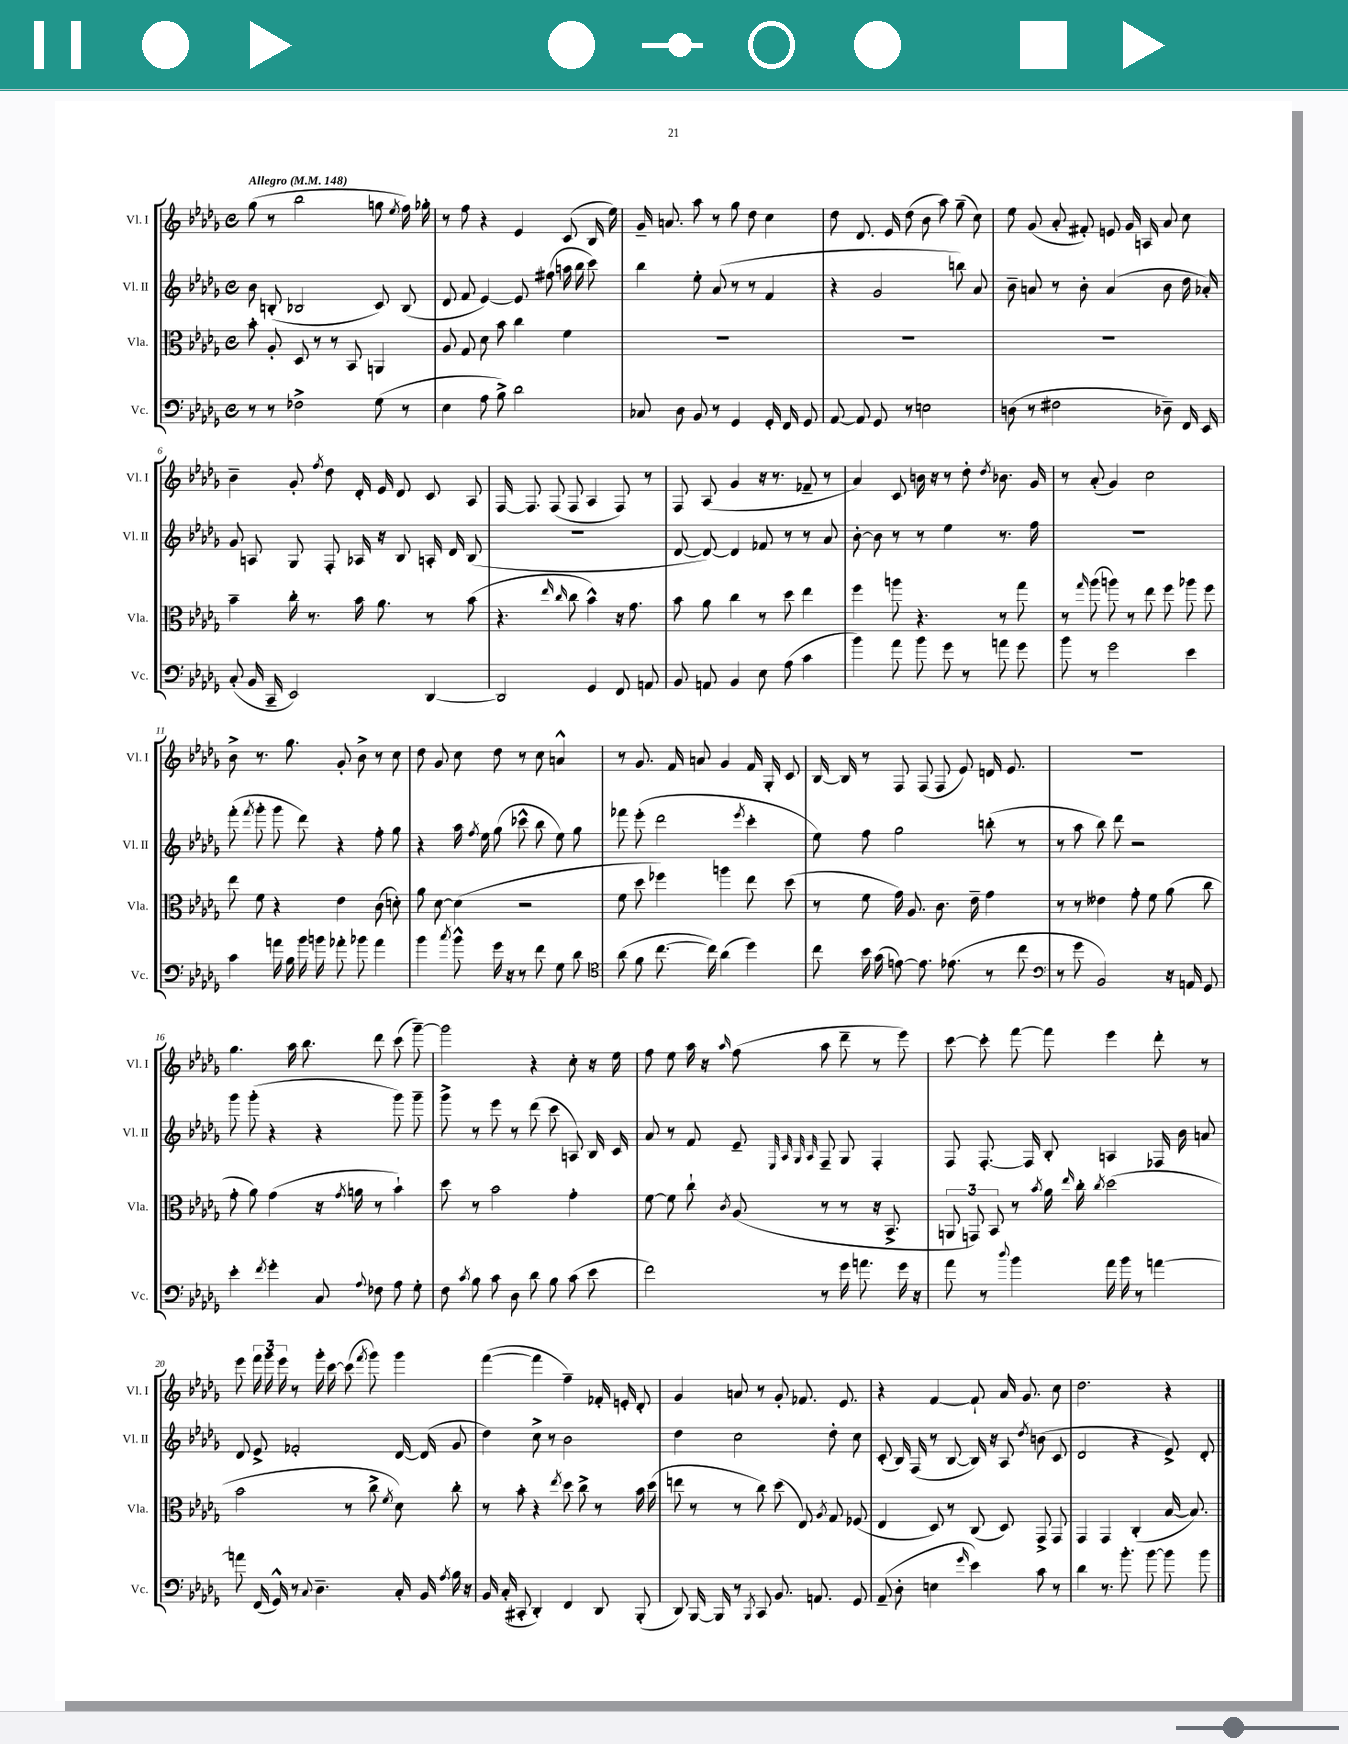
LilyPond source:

<<
\new StaffGroup <<
\new Staff = "s0" \with { instrumentName = "Vl. I" shortInstrumentName = "Vl. I" } {
    \clef treble \key des \major \defaultTimeSignature \time 4/4 \tempo "Allegro" 4 = 148
    \autoBeamOff ges''8( r8 bes''2 g''8 \acciaccatura { ees''8 } f''16) ges''16-. |
    r8 f''8 r4 ees'4 c'8( bes16 ees''16) |
    ges'16-- a'8. aes''8 r8 ges''8 des''8 c''4 |
    des''8 des'8. ees'16 des''8( bes'8 aes''8) ges''8--( c''8) |
    ees''8 ges'8( aes'8-. fis'8-.) e'8 ges'16 a16 aes'8 c''8 |
    bes'4-- ges'8-. \acciaccatura { f''8 } des''8 des'16-. ees'16 des'8 c'8 aes8 |
    f16~ f8. f8( f8 aes4 f8) r8 |
    f8 aes8( ges'4 r16 r8. fes'8-- r8 |
    aes'4) c'8 b'16 r16 r8 des''8-. \acciaccatura { des''8 } bes'8. ges'16 |
    r8 aes'8-.( ges'4) c''2 |
    bes'8-> r8. ges''8. ges'8-. bes'8-> r8 c''8 |
    des''8 ges'8 c''8 des''8 r8 c''8 a'4-^ |
    r8 ges'8. f'16 a'8 ges'4 f'16 ges16-. c'8 |
    bes16~ bes16 r8 f8 f8( f8 ees'8) d'16 ees'8. |
    R1 |
    ges''4. aes''16 bes''8. des'''8 c'''8( ges'''8~--) |
    ges'''2 r4 c''8-. r16 ees''16 |
    f''8 ees''8 aes''16 r16 \grace { aes''16 } f''8( aes''8 des'''8-- r8 ees'''8) |
    c'''8~ c'''8-. f'''8~ f'''8 ees'''4 des'''8-. r8 |
    ees'''8 \tuplet 3/2 { f'''16 ges'''16 ees'''16 } r8 ges'''16-. c'''16~ c'''8( \acciaccatura { f'''8 } ges'''8) ges'''4 |
    f'''4~( f'''4 f''4--) fes'16-. e'16-. des'8-. |
    ges'4 a'8 r8 ges'8-. fes'8. ees'8. |
    r4 f'4~ f'8-! aes'16 ges'8. c''8 |
    des''2. r4 \bar "|." |
}
\new Staff = "s1" \with { instrumentName = "Vl. II" shortInstrumentName = "Vl. II" } {
    \clef treble \key des \major \defaultTimeSignature \time 4/4
    \autoBeamOff bes'8 b8-.( bes2 c'8) bes8( |
    des'8 f'8 ees'4~) ees'8 fis''8( a''16 bes''16 c'''8) |
    bes''4 ees''8-. aes'8( r8 r8 f'4 |
    r4 ges'2 b''8) aes'8 |
    bes'8-- a'8 r8 bes'8-. a'4( bes'8 des''16 aes'16-.) |
    ges'8 a8 ges8 f8-. aes16 r16 bes8 a16-. des'16 bes8( |
    R1 |
    des'8~ des'8~) des'4 fes'8 r8 r8 aes'8 |
    bes'8~-. bes'8 r8 r8 ees''4 r8. f''16 |
    R1 |
    f'''8-.( \acciaccatura { f'''8 } ges'''8-. ges'''8 des'''8) r4 f''8-. ges''8 |
    r4 aes''16 \acciaccatura { f''8 } ees''16 ges''8( ces'''8-^ bes''8 ees''8) ges''8 |
    fes'''8 ees'''8-.( des'''2 \acciaccatura { ees'''8 } c'''4-. |
    ees''8) f''8 ges''2 b''8-.( r8 |
    r8 aes''8 bes''8) des'''8 r2 |
    ges'''8 ges'''8-.( r4 r4 ges'''8) ges'''8-- |
    ges'''8-> r8 ees'''8 r8 des'''8( c'''8 a8) bes16 c'16 |
    aes'8 r8 f'8 ees'8-- \grace { ees32 aes32 ges32 aes32 } f8-- ges8 f4-. |
    f8 f8.~-. f16 bes8-. a4 fes16 bes'16 a'8 |
    des'8 ees'8-> fes'2-. des'16~ des'16( ges'8 |
    des''4) c''8-> r8 bes'2 |
    des''4 c''2 des''8-. c''8 |
    c'8-.( bes16) f16( r8 bes8~ bes16) r16 aes8 \acciaccatura { des''8 } b'8( c'8 |
    des'2 r4 ees'8->) des'8-. \bar "|." |
}
\new Staff = "s2" \with { instrumentName = "Vla." shortInstrumentName = "Vla." } {
    \clef alto \key des \major \defaultTimeSignature \time 4/4
    \autoBeamOff bes'8-. aes8-. des8 r8 r8 bes,8 a,4 |
    aes8 ges8 des'8 bes'8 c''4 f'4 |
    R1 |
    R1 |
    R1 |
    bes'4-- c''16-. r8. bes'16 aes'8. r8 bes'8( |
    r4. \grace { ees''16 c''16 } c''8 bes'4-^) r16 ges'8. |
    bes'8 aes'8 c''4 r8 des''8 ees''4 |
    f''4 a''8 r4. r8 ges''8 |
    r8 \grace { ges''16 } aes''8( a''8) r8 ees''8 f''8 aes''8 f''8 |
    ees''8 f'8 r4 ees'4 c'8( d'8-.) |
    aes'8 des'8~ des'4( r2 |
    f'8 des''8 fes''4) a''4 ees''8 des''8( |
    r8 f'8 ges'16) aes8. c'8. ees'16-- ges'4 |
    r8 r8 eeses'4 ges'8-. f'8 aes'8( c''8 |
    ges'8-. aes'8) ges'4( r16 \acciaccatura { ges'8 } a'16 r8 bes'4-!) |
    des''8 r8 bes'2 ges'4-. |
    f'8~ f'8 c''8-! \acciaccatura { c'8 } aes8( r8 r8 r16 bes,8.-> |
    \tuplet 3/2 { a,8 g,8) bes,8 } r8 \acciaccatura { bes'8 } aes'16 \grace { ees''16 } c''16-. \acciaccatura { c''8 } des''2( |
    bes'2 r8 c''8-> \acciaccatura { f'8 } des'8) c''8-. |
    r8 bes'8-. r4 \acciaccatura { ees''8 } des''8 c''8-> r8 bes'16 des''16( |
    e''8 r8 r8 c''8) des''8( ees8) \acciaccatura { aes8 } ges8 fes8( |
    ees4 des8) r8 c8( des8) ges,8-> ges,8 |
    ges,4 ges,4 c4-.( bes16~ bes8.) \bar "|." |
}
\new Staff = "s3" \with { instrumentName = "Vc." shortInstrumentName = "Vc." } {
    \clef bass \key des \major \defaultTimeSignature \time 4/4
    \autoBeamOff r8 r8 fes2-> ges8( r8 |
    ees4 aes8 bes8->) des'2 |
    ces8 des8 bes,8 r8 ges,4 ges,16-. f,16 ges,8 |
    aes,8~ aes,8 ges,8 r8 e2 |
    d8( r8 fis2 des8--) f,16 ees,16 |
    c8-.( bes,16 c,16-- ees,2) des,4~ |
    des,2 ges,4 f,8 a,8 |
    bes,8 a,8 bes,4 ees8 aes8( c'4 |
    bes'4) aes'8 bes'8 ges'8 r8 a'8 ges'8 |
    bes'8 r8 ges'2 ees'4 |
    c'4 a'16 bes16 bes'16 b'16 aes'8-. bes'8 aes'4 |
    bes'4 \acciaccatura { c''8 } bes'8-^ ges'16 r16 r8 f'8 ges8 des'8 |
    \clef tenor aes'8( f'8 c''8.~ c''16) aes'4( des''4) |
    c''8 bes'16 ges'16( e'8~) e'8. ees'8.( r8 c''8 |
    \clef bass r8 ges'8 bes,2) r16 a,16 ges,8 |
    ees'4-. \acciaccatura { f'8 } ges'4-. c8 \appoggiatura { aes8 } fes8 aes8 ges8-. |
    f8 \acciaccatura { c'8 } bes8 c'8 des8 des'8 bes8 c'8( ees'8 |
    f'2) r8 ges'16 a'8. ges'16 r16 |
    aes'8 r8 \appoggiatura { des''8 } bes'4 aes'16 bes'16 r8 a'4~ |
    a'8 f,16( ges,16-^) r8 \appoggiatura { c8 } des4.-- c16-. bes,16 \acciaccatura { aes8 } bes16 r16 |
    bes,16 c16-.( cis,8-. des,4-.) f,4 des,8 bes,,8-.( |
    des,8) bes,,16~ bes,,16 r8 \acciaccatura { bes,,8 } c,8 bes,8. a,8. ges,8 |
    aes,8--( des8-. e4 \grace { ges'16 } ees'4) c'8 r8 |
    des'4 r8. bes'8.-. bes'8~ bes'8 bes'8 \bar "|." |
}
>>
>>
